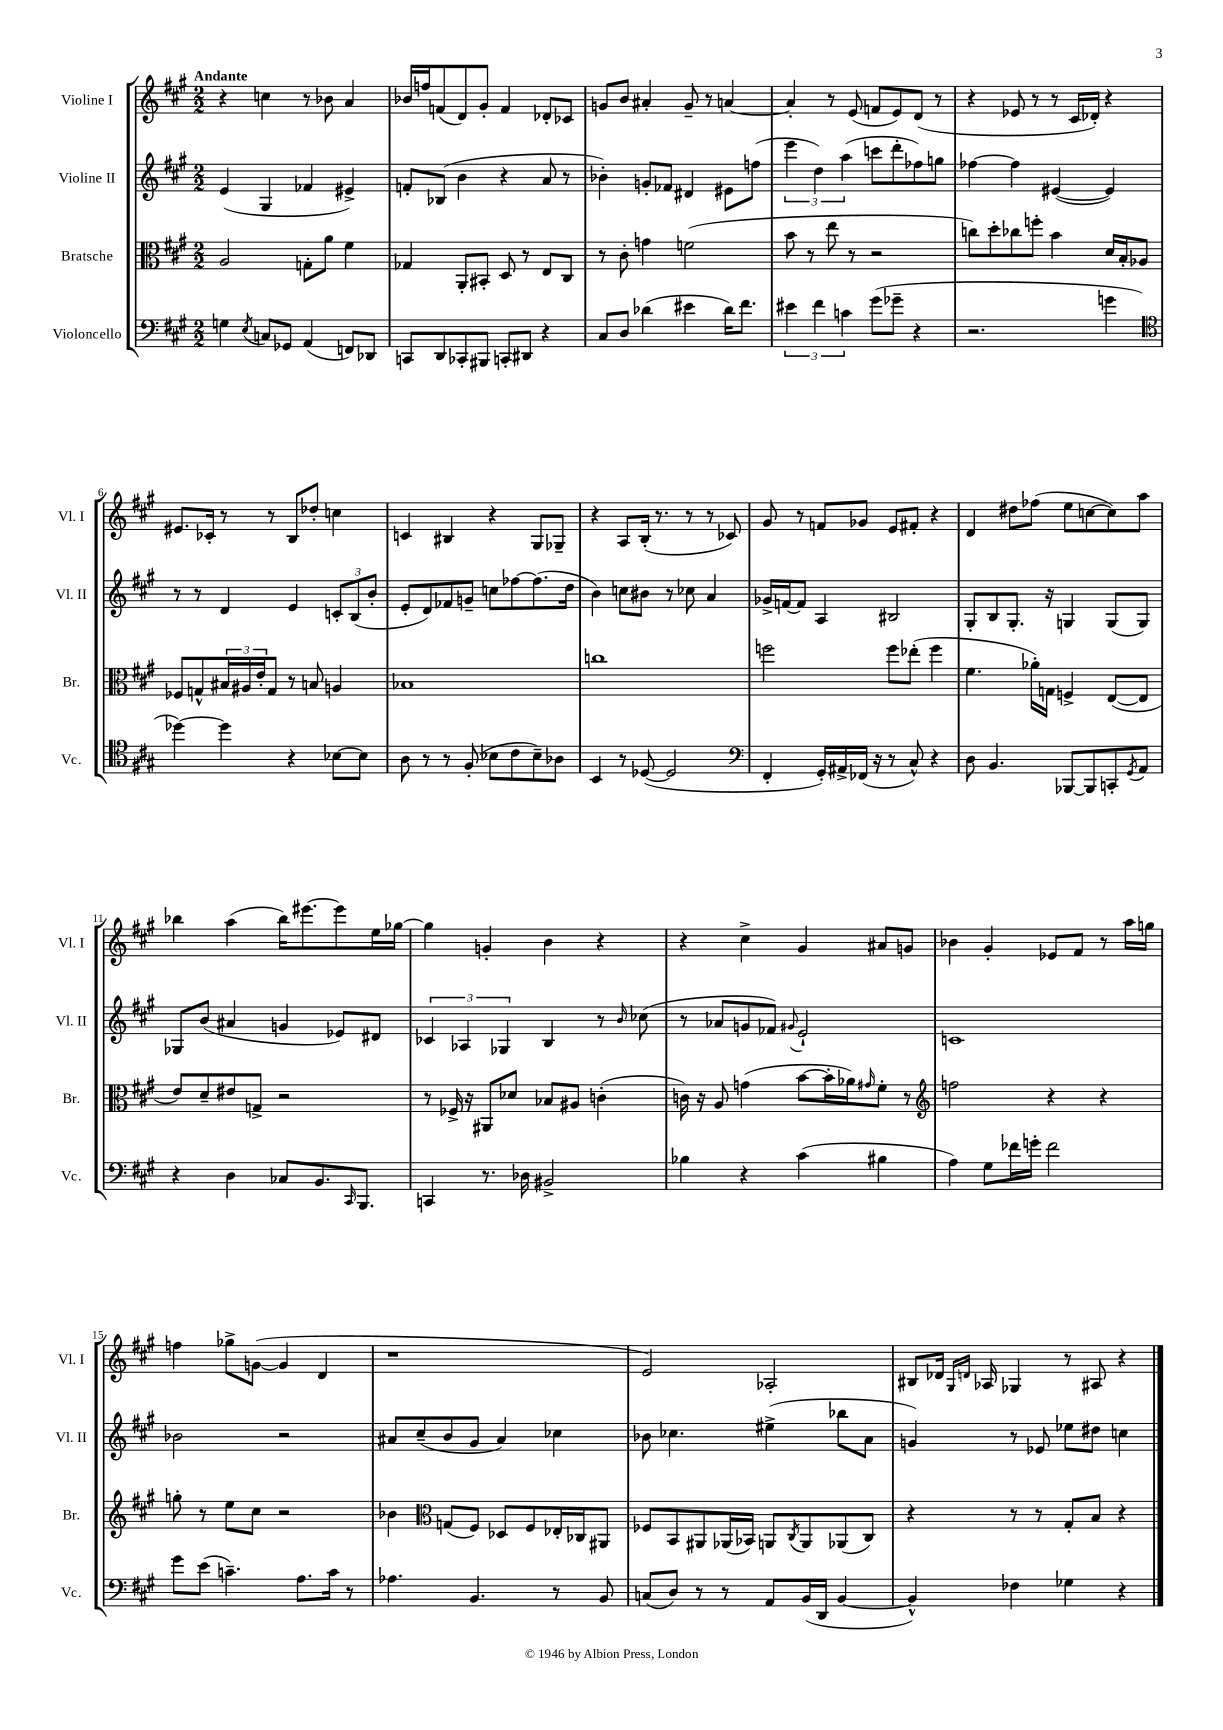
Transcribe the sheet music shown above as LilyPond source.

<<
\new StaffGroup <<
\new Staff = "s0" \with { instrumentName = "Violine I" shortInstrumentName = "Vl. I" } {
    \clef treble \key a \major \numericTimeSignature \time 2/2 \tempo "Andante"
    r4 c''4 r8 bes'8 a'4 |
    bes'16 f''16 f'8( d'8) gis'8-. f'4 des'8-. ces'8 |
    g'8 b'8 ais'4-. g'8-- r8 a'4~ |
    a'4-. r8 e'8( f'8 e'8) d'8( r8 |
    r4 ees'8 r8 r8 cis'16 des'16-.) r4 |
    eis'8. ces'16-. r8 r8 b8 des''8-. c''4 |
    c'4 bis4 r4 gis8 ges8-- |
    r4 a8 b16-.( r8. r8 r8 ces'8) |
    gis'8 r8 f'8 ges'8 e'8 fis'8-. r4 |
    d'4 dis''8 fes''8( e''8 c''8~ c''8) a''8 |
    bes''4 a''4( bes''16) eis'''8.~ eis'''8 e''16 ges''16~ |
    ges''4 g'4-. b'4 r4 |
    r4 cis''4-> gis'4 ais'8 g'8 |
    bes'4 gis'4-. ees'8 fis'8 r8 a''16 g''16 |
    f''4 ges''8-> g'8~( g'4 d'4 |
    r1 |
    e'2) aes2-. |
    bis8 des'16 \grace { gis16 d'16 } aes16 ges4 r8 ais8 r4 \bar "|." |
}
\new Staff = "s1" \with { instrumentName = "Violine II" shortInstrumentName = "Vl. II" } {
    \clef treble \key a \major \numericTimeSignature \time 2/2
    e'4( gis4 fes'4 eis'4->) |
    f'8-. bes8( b'4 r4 a'8 r8 |
    bes'4-.) g'8-. fes'8 dis'4 eis'8 f''8( |
    \tuplet 3/2 { e'''4 d''4) a''4( } c'''8 d'''8-. fes''8) g''8 |
    fes''4~ fes''4 eis'4~( eis'4) |
    r8 r8 d'4 e'4 \tuplet 3/2 { c'8-. b8( b'8-. } |
    e'8-. d'8) fes'8 g'8-- c''8 fes''8~ fes''8.( d''16 |
    b'4) c''8 bis'8 r8 ces''8 a'4 |
    ges'16-> f'16~ f'8 a4 bis2 |
    gis8-. b8 gis8.-. r16 g4 g8( g8) |
    ges8 b'8( ais'4 g'4 ees'8) dis'8 |
    \tuplet 3/2 { ces'4 aes4 ges4 } b4 r8 \grace { b'16 } ces''8( |
    r8 aes'8 g'8 fes'8) \appoggiatura { gis'8 } e'2-! |
    c'1 |
    bes'2 r2 |
    ais'8 cis''8--( b'8 gis'8 ais'4) ces''4 |
    bes'8 ces''4. eis''4->( bes''8 a'8 |
    g'4) r8 ees'8 ees''8 dis''8 c''4 \bar "|." |
}
\new Staff = "s2" \with { instrumentName = "Bratsche" shortInstrumentName = "Br." } {
    \clef alto \key a \major \numericTimeSignature \time 2/2
    a2 g8-. a'8 fis'4 |
    ges4 a,8-. bis,8-. d8 r8 e8 cis8 |
    r8 cis'8-. g'4 f'2( |
    b'8 r8 e''8 r8 r2 |
    c''8) d''8-. ces''8 f''8-. b'4 d'16 b16-. aes8 |
    fes8 g8-^ \tuplet 3/2 { bis16 ais16 e'16-. } g8 r8 b8 a4 |
    bes1 |
    c''1 |
    f''2 f''8 ees''8-.( f''4 |
    fis'4. aes'16-.) g16 f4-> e8~( e8 |
    e'8) d'8-- eis'8 g8-> r2 |
    r8 fes16-> r16 ais,8 des'8 bes8 ais8 c'4-.( |
    c'16) r16 a8 g'4( b'8~ b'16-. aes'16) \grace { gis'16 } fis'8-. r8 |
    \clef treble f''2 r4 r4 |
    g''8-. r8 e''8 cis''8 r2 |
    bes'4 \clef alto g8( fis8) des8 fis8 ees16-. ces16 ais,8 |
    fes8 b,8 ais,8 aes,16( bes,16) a,8 \acciaccatura { cis8 } a,8 aes,8( cis8) |
    r4 r8 r8 gis8-. b8 r4 \bar "|." |
}
\new Staff = "s3" \with { instrumentName = "Violoncello" shortInstrumentName = "Vc." } {
    \clef bass \key a \major \numericTimeSignature \time 2/2
    g4 \acciaccatura { e8 } c8 ges,8 a,4( f,8) des,8 |
    c,8 d,8 ces,8-. bis,,8 c,8-. dis,8 r4 |
    cis8 d8 des'4( eis'4 des'16) fis'8. |
    \tuplet 3/2 { eis'4 fis'4 c'4 } gis'8( ges'8-- r4 |
    r2. g'4 |
    \clef tenor des''4~) des''4 r4 bes8~ bes8 |
    a8 r8 r8 fis8-.( bes8 cis'8 bes8--) aes8 |
    b,4 r8 des8~( des2 |
    \clef bass fis,4-. gis,16-.) ais,16-> fes,16( r16 r8 cis8-^) r4 |
    d8 b,4. bes,,8~ bes,,8 c,8-. \acciaccatura { gis,8 } a,8 |
    r4 d4 ces8 b,8. \grace { cis,16 } b,,8. |
    c,4 r8. des16 bis,2-> |
    bes4 r4 cis'4( bis4 |
    a4) gis8 fes'16 g'16-. fes'2 |
    gis'8 e'8( c'4.--) a8. c'16 r8 |
    aes4. b,4. r8 b,8 |
    c8( d8) r8 r8 a,8 b,16( d,16 b,4~ |
    b,4-^) fes4 ges4 r4 \bar "|." |
}
>>
>>
